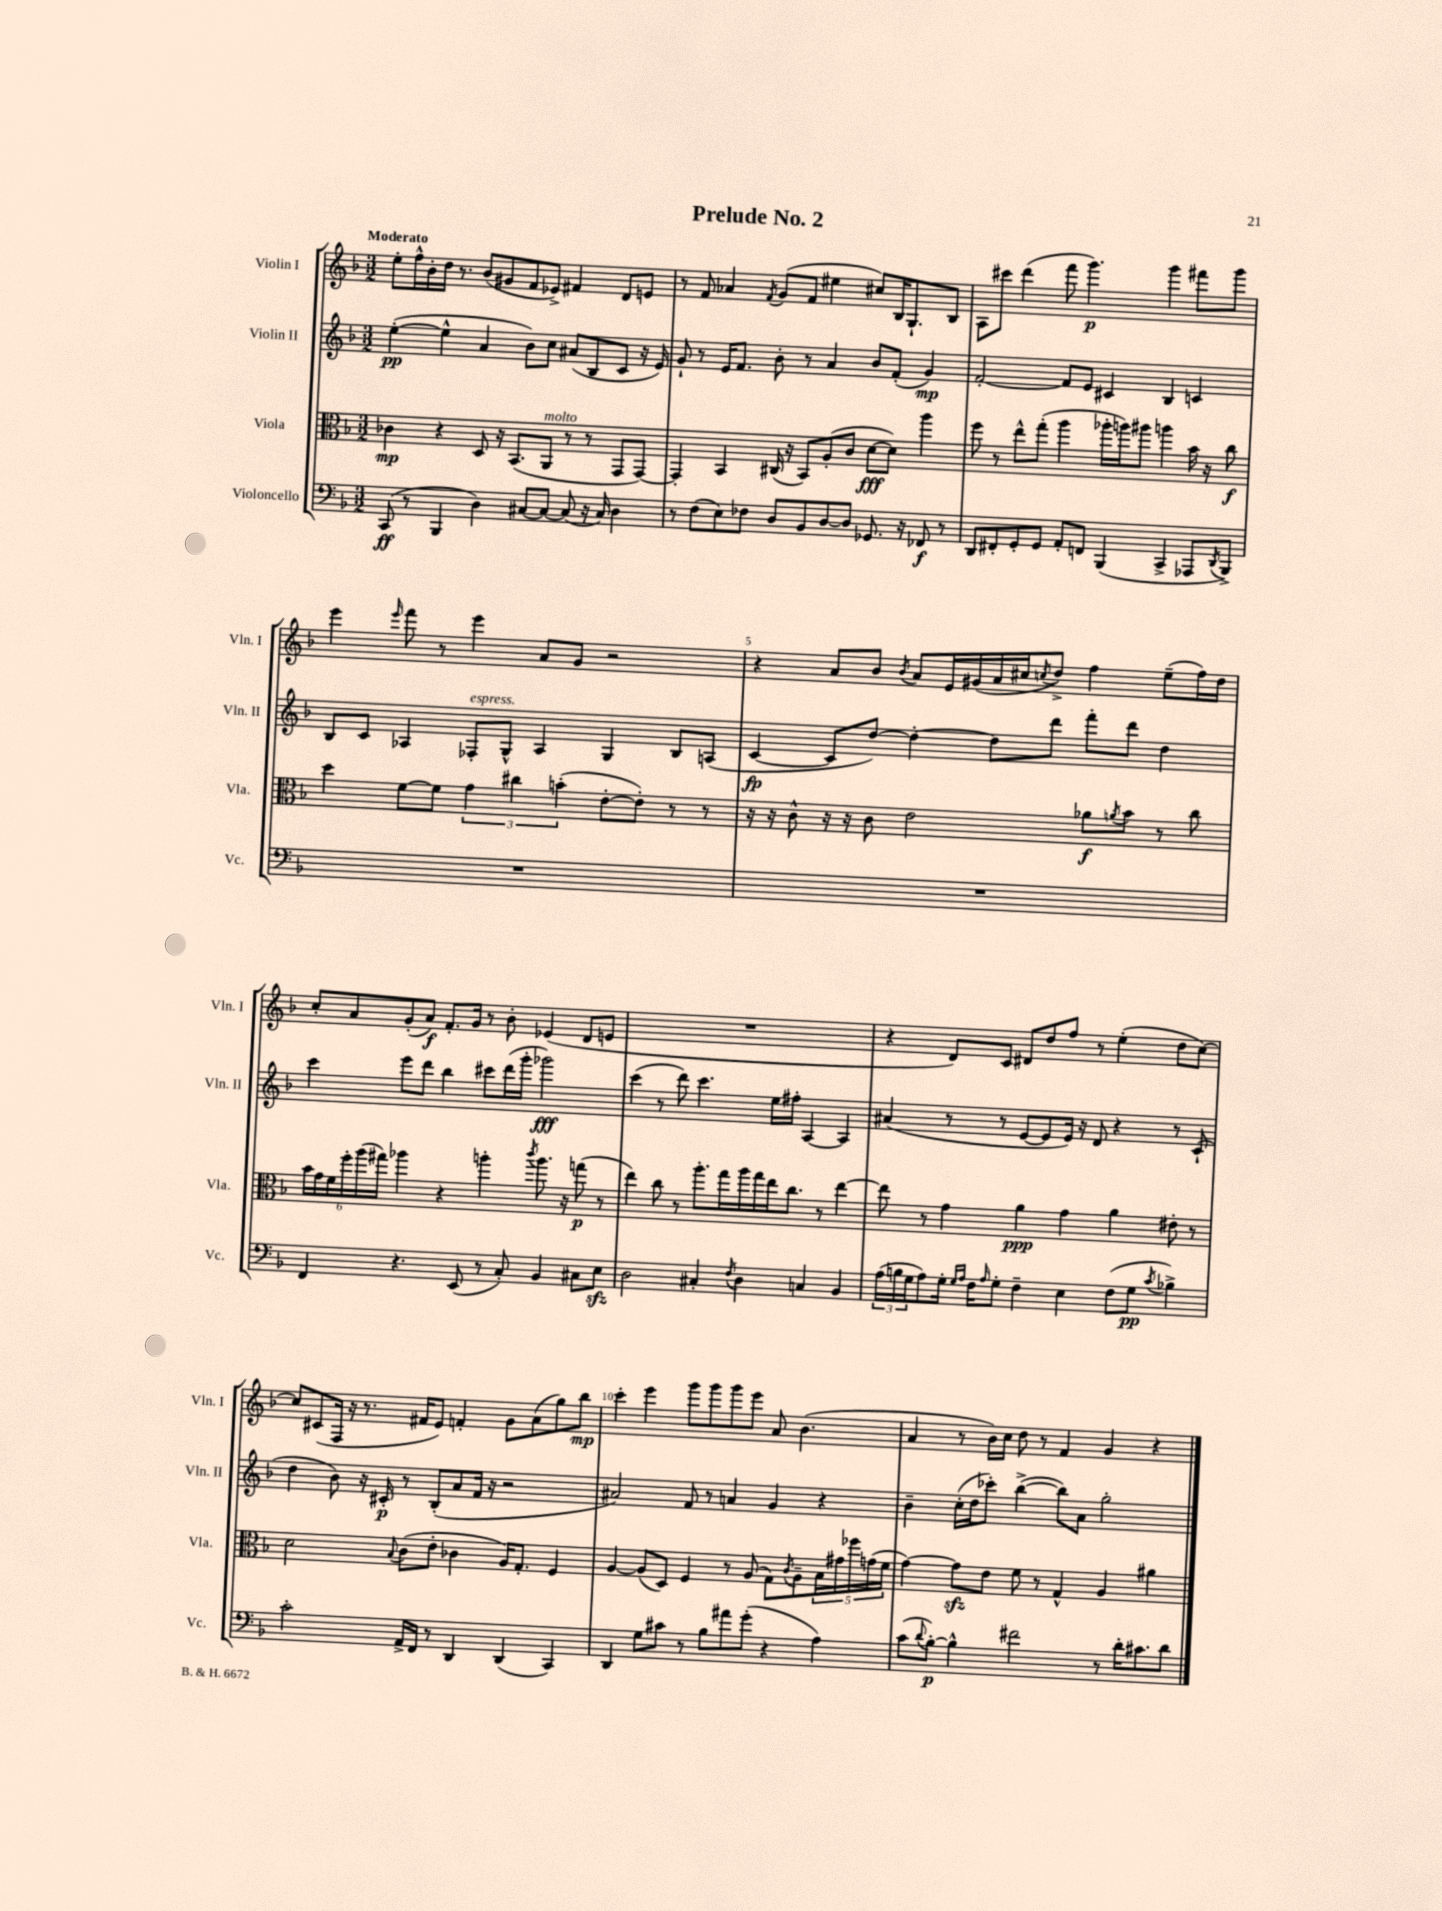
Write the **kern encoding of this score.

**kern	**kern	**kern	**kern
*staff4	*staff3	*staff2	*staff1
*clefF4	*clefC3	*clefG2	*clefG2
*k[b-]	*k[b-]	*k[b-]	*k[b-]
*M3/2	*M3/2	*M3/2	*M3/2
(8CC	4c-	([4ee'	8ee'
8r	.	.	16ff^^
.	.	.	16b-'
4BBB-	4r	4ee^^]	16dd
.	.	.	8.r
4D)	8D	4a	(8b-
.	16r	.	8g#
.	(8.BB-	.	.
[8C#	.	8b-)	8f
8C#_	8AA	8cc	8e-^)
(8C#]	8r	(8a#	4f#
16r	8r	8B-	.
16C#)	.	.	.
4D	8GG	8c	8d
.	[8GG)	16r	8e
.	.	16e)	.
=	=	=	=
8r	4GG']	8g`	8r
(8F	.	8r	8f
8E)	4BB-	16e	4a-
.	.	8.f	.
8F-	.	.	.
.	.	.	8qf
8D	(16C#	8b-'	(8g
.	16r	.	.
8BB-	8BB-)	8r	8f
[8D	(8A'	4a	4ee#
8D]	8c	.	.
8.GG-	[8d	8b-	8cc#)
.	8d])	(8f'	16B-
16r	.	.	8.G`
8FF-	4aa	4g)	.
8r	.	.	8B-
=	=	=	=
8DD	8ff	[2f'	8A
8FF#'	8r	.	8ccc#
8GG'	8ee^^	.	(4ddd
8GG	(8gg'	.	.
8AA'	4aa	8f]	8fff
8FF	.	8e	4.ggg)
(4BBB-	16aa-'	4c#	.
.	16aa)	.	.
.	8aa#	.	.
4CC^	4aa	4B-	4ggg
8AAA-	16b-	4c	8fff#
.	16r	.	.
8qDD	.	.	.
8BBB-^)	8cc	.	8ggg
=	=	=	=
1.r	4dd	8B-	4eee
.	.	8c	.
.	.	.	16qqeee
.	[8f	4A-	8fff
.	8f]	.	8r
.	6g	8F-'	4eee
.	.	8G^^	.
.	6cc#	.	.
.	.	4A-	8a
.	(6b'	.	.
.	.	.	8g
.	[8e'	4G	2r
.	8e'])	.	.
.	8r	8B-	.
.	8r	(8A	.
=	=	=	=
1.r	16r	[4c	4r
.	16r	.	.
.	8c^^	.	.
.	16r	8c]	8a
.	16r	.	.
.	8c	[8dd)	8b-
.	.	.	8qb-
.	2e	4dd'_	8a
.	.	.	16e
.	.	.	(16g#
.	.	8dd]	16a
.	.	.	16cc#
.	.	.	8qcc
.	.	8ddd	8dd^)
.	8a-	8fff'	4ff
.	8qa	.	.
.	8b-	8ddd	.
.	8r	4dd	(8ee~
.	8cc	.	16ff)
.	.	.	16dd
=	=	=	=
4FF	24b-	4ccc	8cc'
.	24g	.	.
.	24f	.	.
.	24ff'	.	8a
.	(24aa	.	.
.	24gg#)	.	.
4.r	4aa-	8eee	(8g'
.	.	8ddd	8a)
.	4r	4bb-	8.f'
(8EE	.	.	.
.	.	.	16g
8r	4aa'	8ccc#	8r
8C')	.	(16ddd	8b-'
.	.	16ggg'	.
.	8qccc	.	.
4BB-	8.aa	2ggg-)	(4e-
.	16r	.	.
8C#	(8gg	.	8d
8E	8r	.	8e
=	=	=	=
2D	4ee)	(4ccc	1.r
.	8cc	8r	.
.	8r	8ddd)	.
4C#'	8.aa'	4.ccc	.
.	16gg	.	.
8qF	.	.	.
4D	16aa	.	.
.	16gg	.	.
.	16ee	16ee	.
.	8.cc	16ff#'	.
4C	.	[4A	.
.	8r	.	.
4BB-	[4ee	4A]	.
=	=	=	=
(24A	8ee]	(4a#	4r
24B	.	.	.
24G	.	.	.
8A)	8r	.	.
16G'	4g	8r	8d)
16qqG	.	.	.
16qqA	.	.	.
16F	.	.	.
16qqA	.	.	.
8G'	.	8r	8c
4F~	4a	[8e	8d#
.	.	8e]	8dd
4E	4g	16e)	8ff
.	.	16r	.
.	.	8d	8r
(8F	4a	4r	(4ee'
8G	.	.	.
8qc	.	.	.
4B-^)	8e#'	8r	8dd
.	8r	(8c`	[8cc)
=	=	=	=
2c'	2d	4dd	8cc]
.	.	.	(8c#
.	.	8b-)	16F
.	.	.	16r
.	.	16r	8.r
.	.	16c#'	.
.	8qqB-	.	.
16AA^	(8c	8r	.
16FF	.	.	16f#
8r	8e'	(8B-'	8e)
4DD	4c-	8a	4f'
.	.	16f	.
.	.	16r	.
(4DD	16A)	2r	8g
.	8.G'	.	.
.	.	.	(8a
4CC)	4F	.	8gg)
.	.	.	8bb-
=	=	=	=
4DD	[4A	2a#)	4ccc'
8G	(8A]	.	4eee
8c#	8D)	.	.
8r	4F	8f	8ggg
8B-	.	8r	8ggg
8a#	8r	4a	8ggg
(8g'	(8A	.	8eee
4r	8G)	4g	8a
.	8qc	.	.
.	8A~	.	(4.b-
4A)	20B-	4r	.
.	20g#	.	.
.	20ff-	.	.
.	(20g	.	.
.	20f	.	.
=	=	=	=
(8c	[4g)	4b-~	4a
8qqd	.	.	.
[8B-')	.	.	.
4B-^^]	8g]	(16cc'	8r
.	.	16dd	.
.	8e	8ccc-')	16b-)
.	.	.	16cc
2f#	8f	([4bb-^	8dd
.	8r	.	8r
.	4G^^	8bb-])	4f
.	.	8a	.
8r	4A	2gg'	4g
16d'	.	.	.
8.c#	.	.	.
.	4a#	.	4r
8d	.	.	.
==	==	==	==
*-	*-	*-	*-
